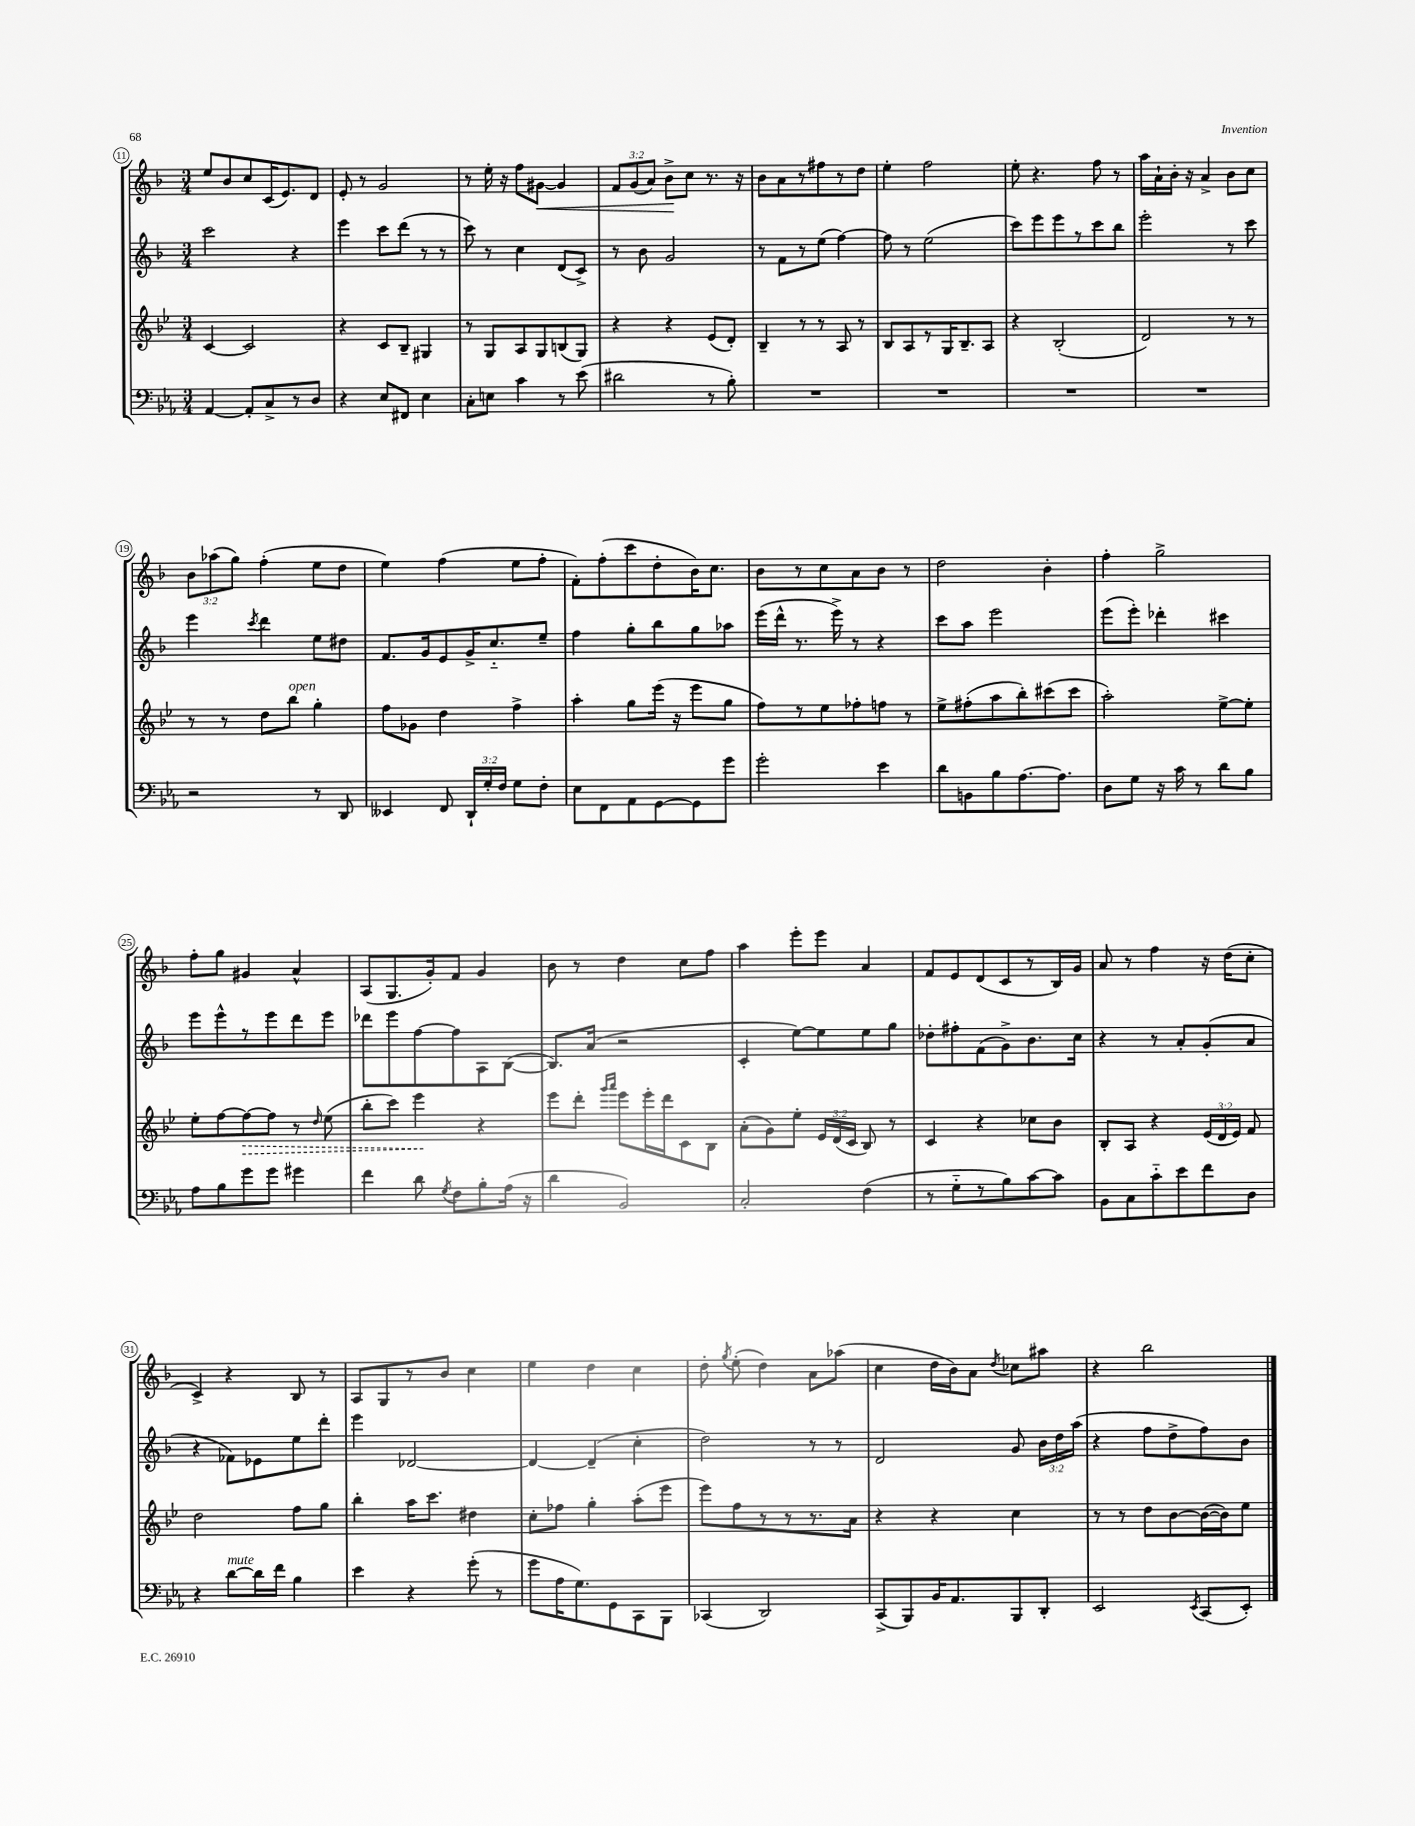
<<
\new StaffGroup <<
\new Staff = "s0" {
    \clef treble \key f \major \numericTimeSignature \time 3/4 \override Staff.TupletNumber.text = #tuplet-number::calc-fraction-text
    \autoBeamOff e''8[ bes'8 c''8 c'16( e'8.) d'8] |
    e'8-. r8 g'2 |
    r8 e''16-. r16 f''8[ gis'8]~\< gis'4 |
    \tuplet 3/2 { f'8[ g'8( a'8]) } bes'8[->\! c''8] r8. r16 |
    bes'8[ a'8 r8 fis''8 r8 d''8] |
    e''4-. f''2 |
    e''8-. r4. f''8 r8 |
    a''16[ a'16-! bes'16]-. r16 a'4-> bes'8[ c''8] |
    \tuplet 3/2 { bes'8[ aes''8( g''8]) } f''4-.( e''8[ d''8] |
    e''4) f''4( e''8[ f''8]-. |
    f'8[-.) f''8-.( c'''8 d''8-. bes'16) c''8.] |
    bes'8[ r8 c''8 a'8 bes'8] r8 |
    d''2 bes'4-. |
    f''4-. g''2-> |
    f''8[-. g''8] gis'4 a'4-^ |
    a8[( g8. g'16-.) f'8] g'4 |
    bes'8 r8 d''4 c''8[ f''8] |
    a''4 e'''8[-. e'''8] a'4 |
    f'8[ e'8 d'8( c'8 r8 bes16) g'16] |
    a'8 r8 f''4 r16 d''16[( c''8]-. |
    c'4->) r4 bes8 r8 |
    a8[ g8 r8 bes'8] c''4 |
    e''4 d''4 c''4 |
    d''8-. \acciaccatura { g''8 } e''8-.( d''4) a'8[ aes''8]( |
    c''4 d''16[ bes'16) a'8] \acciaccatura { d''8 } ces''8[ ais''8] |
    r4 bes''2 \bar "|." |
}
\new Staff = "s1" {
    \clef treble \key f \major \numericTimeSignature \time 3/4 \override Staff.TupletNumber.text = #tuplet-number::calc-fraction-text
    \autoBeamOff c'''2 r4 |
    e'''4 c'''8[ d'''8]( r8 r8 |
    c'''8) r8 c''4 d'8[( c'8]->) |
    r8 bes'8 g'2 |
    r8 f'8[ r8 e''8]( f''4~) |
    f''8 r8 e''2( |
    c'''8[) e'''8 e'''8 r8 c'''8 bes''8] |
    e'''2-. r8 c'''8 |
    e'''4 \acciaccatura { c'''8 } d'''4 e''8[ dis''8] |
    f'8.[ g'16 e'8 g'16-> c''8.-_ e''8]-- |
    f''4 g''8[-. bes''8 g''8 aes''8] |
    e'''16[( d'''16]-^ r8. e'''16->) r8 r4 |
    c'''8[ a''8] e'''2 |
    e'''8[( e'''8]-.) des'''4-. cis'''4 |
    e'''8[ e'''8-^ r8 e'''8 d'''8 e'''8] |
    des'''8[ e'''8 f''8~ f''8 a8 bes8]~( |
    bes8.[) a'16]( r2 |
    c'4-. e''8[~) e''8 e''8 g''8] |
    des''8[-. fis''8-. f'8( g'8->) bes'8. c''16] |
    r4 r8 a'8[-. g'8-.( a'8] |
    r4 fes'8[) ees'8 e''8 d'''8]-. |
    e'''4 des'2~ |
    des'4~ des'4--( c''4-. |
    d''2) r8 r8 |
    d'2 g'8 \tuplet 3/2 { bes'16[ d''16 a''16]( } |
    r4 f''8[ d''8-> f''8) bes'8] \bar "|." |
}
\new Staff = "s2" {
    \clef treble \key bes \major \numericTimeSignature \time 3/4 \override Staff.TupletNumber.text = #tuplet-number::calc-fraction-text
    \autoBeamOff c'4~ c'2 |
    r4 c'8[ bes8]-- gis4 |
    r8 g8[ a8 g8 b8( g8]) |
    r4 r4 ees'8[( d'8]-.) |
    bes4-- r8 r8 a8 r8 |
    bes8[ a8 r8 g16 bes8.-- a8] |
    r4 bes2-.( |
    d'2) r8 r8 |
    r8 r8 d''8[ bes''8]^\markup { \italic "open" } g''4-. |
    f''8[ ges'8] d''4 f''4-> |
    a''4-. g''8[ ees'''16]( r16 ees'''8[ g''8] |
    f''8[) r8 ees''8 fes''8-. f''8] r8 |
    ees''8[-> fis''8-.( a''8 bes''8-.) cis'''8( cis'''8] |
    a''2-.) ees''8[~-> ees''8]-. |
    ees''8[-. f''8~ \once \override Hairpin.style = #'dashed-line f''8~\> f''8] r8 \grace { d''16 } ees''8( |
    bes''8[-. c'''8]) ees'''4\! r4 |
    ees'''8[ d'''8]-. \grace { g'''16[ a'''16] } ees'''8[ ees'''16-. d'''16 c'8 bes8] |
    a'8[-.( g'8) ees''8]-. \tuplet 3/2 { ees'16[ d'16( c'16] } bes8) r8 |
    c'4 r4 ces''8[ bes'8] |
    bes8[-. a8] r4 \tuplet 3/2 { ees'16[( d'16 ees'16]) } f'8 |
    d''2 f''8[ g''8] |
    bes''4-. a''16[ c'''8.] dis''4 |
    c''8[-. fes''8] g''4-. a''8[-.( ees'''8] |
    ees'''8[) f''8 r8 r8 r8. a'16] |
    r4 r4 c''4 |
    r8 r8 d''8[ bes'8~ bes'16~( bes'16) ees''8] \bar "|." |
}
\new Staff = "s3" {
    \clef bass \key ees \major \numericTimeSignature \time 3/4 \override Staff.TupletNumber.text = #tuplet-number::calc-fraction-text
    \autoBeamOff aes,4~ aes,8[-. c8-> r8 d8] |
    r4 ees8[ fis,8] ees4 |
    c8[-. e8] c'4 r8 ees'8( |
    dis'2 r8 bes8-.) |
    R2. |
    R2. |
    R2. |
    R2. |
    r2 r8 d,8 |
    eeses,4 f,8 \tuplet 3/2 { d,16[-! g16-. f16] } g8[ f8]-. |
    ees8[ f,8 aes,8 g,8~ g,8 g'8] |
    g'2-. ees'4 |
    d'8[ b,8 bes8 aes8.~ aes8.] |
    d8[ g8] r16 c'16 r8 d'8[ bes8] |
    aes8[ bes8 g'8 g'8] gis'4 |
    f'4 d'8 \acciaccatura { g8 } f8[ bes8-. aes16]( r16 |
    d'4 bes,2) |
    c2-. f4( |
    r8 g8[-_ r8 bes8) c'8~ c'8] |
    bes,8[ c8 c'8-_ ees'8 f'8 d8] |
    r4 d'8[~^\markup { \italic "mute" } d'16 f'16] bes4 |
    ees'4 r4 g'8-.( r8 |
    g'8[ aes16 g8.) g,8 c,8 bes,,8] |
    ces,4( d,2) |
    c,8[->( bes,,8) bes,16 aes,8. bes,,8 d,8]-. |
    ees,2 \acciaccatura { ees,8 } c,8[( ees,8]-.) \bar "|." |
}
>>
>>
\layout { \context { \Score currentBarNumber = #11 \override BarNumber.stencil = #(make-stencil-circler 0.1 0.3 ly:text-interface::print) } }
